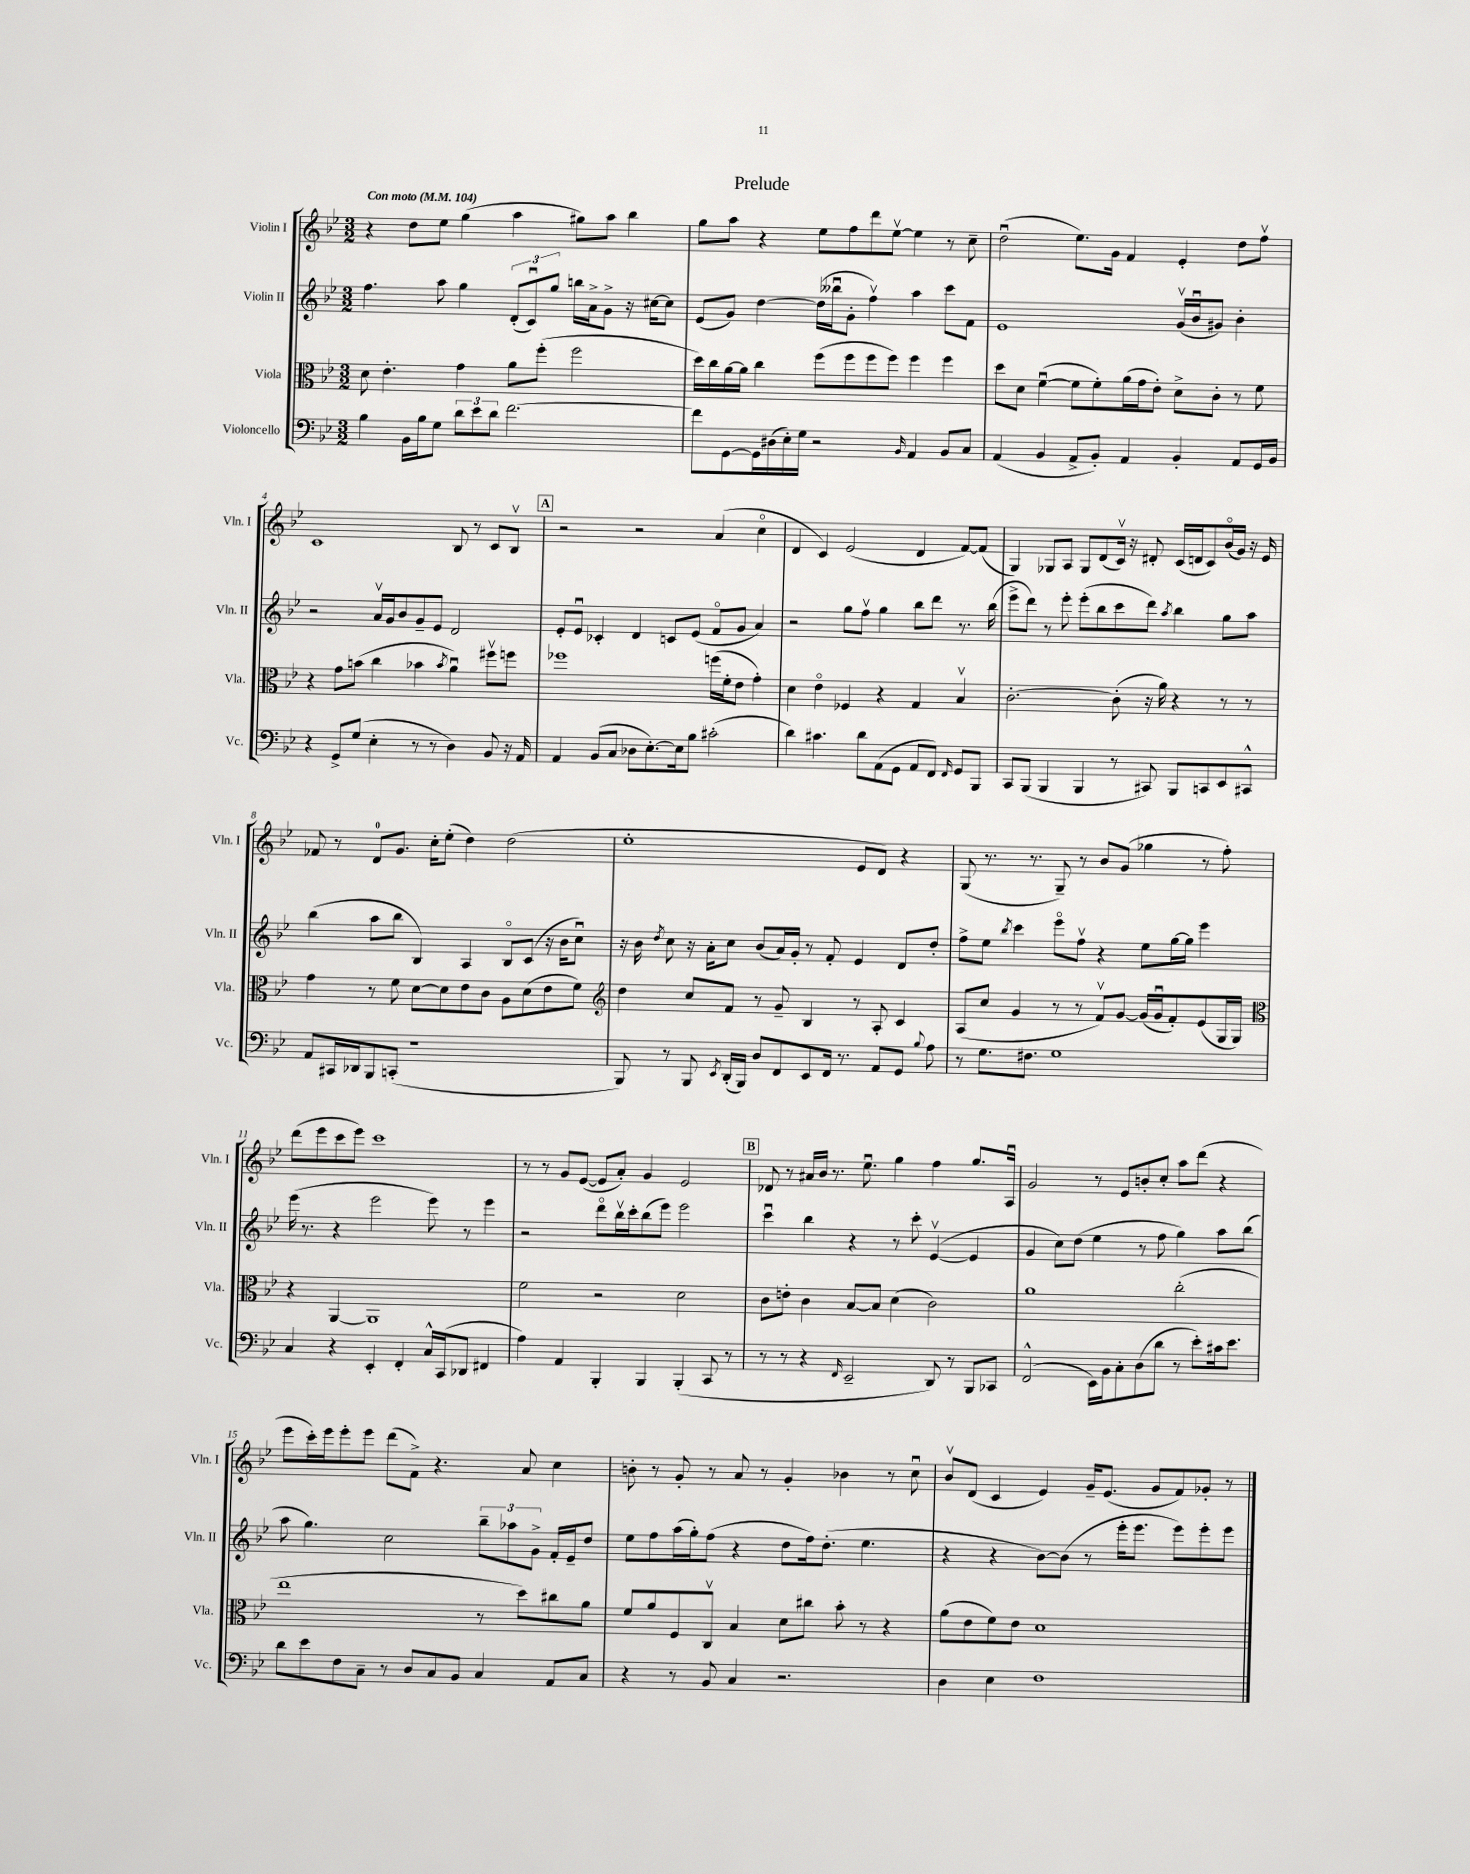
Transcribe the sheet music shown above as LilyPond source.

\header { title = "Prelude" }
<<
\new StaffGroup <<
\new Staff = "s0" \with { instrumentName = "Violin I" shortInstrumentName = "Vln. I" } {
    \clef treble \key bes \major \numericTimeSignature \time 3/2 \tempo "Con moto" 4 = 104
    \autoBeamOff r4 d''8[ ees''8] g''4( a''4 gis''8[) a''8] bes''4 |
    g''8[ a''8] r4 ees''8[ f''8 d'''8 ees''8]~\upbow ees''4 r8 c''8-- |
    d''2\downbow( ees''8.[) g'16] f'4 ees'4-. d''8[ f''8]\upbow |
    c'1 bes8 r8 c'8[ bes8]\upbow |
    \mark \markup { \box "A" } r2 r2 a'4( c''4\flageolet |
    d'4 c'4) ees'2( d'4 f'8[~) f'8]( |
    g4) ges8[ a8] ges8[ d'8( c'16]\upbow) r16 dis'8-. c'16[( d'16 c'8) bes'16\flageolet( g'16]) r16 ees'16 |
    fes'8 r8 d'8[-0 g'8.] c''16[-. ees''8]-.( d''4) d''2( |
    ees''1-. ees'8[ d'8]) r4 |
    g8( r8. r8. g8--) r8 bes'8[ g'8]( ges''4 r8 f''8-.) |
    d'''8[( ees'''8 c'''8 ees'''8]) c'''1 |
    r8 r8 g'8[ ees'8]~( ees'8[ a'8]-.) g'4 ees'2 |
    \mark \markup { \box "B" } des'8 r8 ais'16[ bes'16] r8. ees''8.\downbow g''4 f''4 g''8.[ a16]\downbow |
    g'2 r8 ees'8[ b'8-. c''8]-. a''8[ d'''8]( r4 |
    ees'''8[ c'''16-.) ees'''16 ees'''8-. ees'''8] d'''8[( f'8]->) r4. a'8 c''4 |
    b'8-. r8 g'8-. r8 a'8 r8 g'4-. bes'4 r8 c''8\downbow |
    bes'8[\upbow d'8]( c'4 ees'4) g'16[-- ees'8.]( g'8[ f'8) ges'8]-. r8 \bar "|." |
}
\new Staff = "s1" \with { instrumentName = "Violin II" shortInstrumentName = "Vln. II" } {
    \clef treble \key bes \major \numericTimeSignature \time 3/2
    \autoBeamOff f''4. a''8 g''4 \tuplet 3/2 { d'8[-.( c'8\downbow) g''8] } b''16[ a'16-> g'8]-> r16 cis''16[~ cis''8] |
    ees'8[( g'8]) d''4~ d''16[( beses''16\downbow g'8]-. f''4\upbow) a''4 c'''8[ f'8] |
    ees'1 g'16[\upbow( bes'16\downbow gis'8]) bes'4-. |
    r2 a'16[\upbow g'16 bes'8 g'8-- ees'8] d'2 |
    \mark \markup { \box "A" } ees'8[-. ees'8]\downbow ces'4-. d'4 c'8[ ees'8]( f'8[\flageolet g'8] a'4) |
    r2 g''8[ f''8]\upbow g''4 bes''8[ d'''8] r8. bes''16( |
    ees'''8[-> d'''8]) r8 ees'''8-. ees'''8[-.( bes''8 c'''8 d'''8]) \acciaccatura { a''8 } bes''4 g''8[ a''8] |
    bes''4( a''8[ bes''8] bes4) a4 bes8[\flageolet c'8]( r16 bes'16[ c''8]\downbow) |
    r16 bes'16 \acciaccatura { d''8 } c''8 r16 a'16[-. c''8] bes'8[( a'16) g'16]-. r8 f'8-. ees'4 d'8[ d''8]-. |
    f''8[-> ees''8] \acciaccatura { bes''8 } c'''4 ees'''8[\flageolet f''8]\upbow r4 ees''8[ g''16~ g''16] ees'''4 |
    ees'''16( r8. r4 ees'''2 ees'''8) r8 ees'''4 |
    r2 d'''8[\flageolet bes''16\upbow c'''16-. bes''8( ees'''8]) ees'''2 |
    \mark \markup { \box "B" } c'''4\downbow bes''4 r4 r8 c'''8-. ees'4~\upbow( ees'4 |
    g'4 c''8[) d''8]( ees''4 r8 f''8 g''4) a''8[ bes''8]( |
    a''8 g''4.) c''2 \tuplet 3/2 { bes''8[-- aes''8 g'8]-> } f'16[-. ees'16-- d''8] |
    ees''8[ f''8 a''16( g''16-.) f''8]( r4 d''8[ f''16) d''8.]-.( ees''4. |
    r4 r4 bes'8[~) bes'8]( r8 ees'''16[-. ees'''8.] ees'''8[) ees'''8-. ees'''8] \bar "|." |
}
\new Staff = "s2" \with { instrumentName = "Viola" shortInstrumentName = "Vla." } {
    \clef alto \key bes \major \numericTimeSignature \time 3/2
    \autoBeamOff d'8 ees'4.-. g'4 a'8[ f''8]-.( f''2 |
    d''16[) c''16 a'16~ a'16] c''4 f''8[( f''8 f''8 f''8]) f''4 f''4 |
    d''8[ d'8] f'4~\downbow( f'8[ f'8-.) a'16( g'16 ees'8]-.) d'8[-> c'8]-. r8 f'8 |
    r4 g'8[ b'8]( c''4 bes'4 \acciaccatura { bes'8 } a'4\downbow) fis''8[\upbow f''8] |
    \mark \markup { \box "A" } fes''1 f''16[( f'16-. ees'8] g'4-.) |
    d'4 ees'4\flageolet fes4 r4 g4 bes4\upbow |
    c'2.~-. c'8-.( r16 a'16) r4 r8 r8 |
    g'4 r8 f'8 d'8[~ d'8 ees'8 c'8] a8[ d'8( ees'8 f'8]) |
    \clef treble d''4 c''8[ f'8] r8 g'8-- bes4 r8 a8-. c'4 |
    a8[( c''8] g'4 r8 r8 f'8[\upbow) g'8]~ g'16[( g'16\downbow f'8-.) ees'8( g16 g16]) |
    \clef alto r4 a,4~ a,1 |
    f'2 r2 d'2 |
    \mark \markup { \box "B" } c'8[ e'8]-. c'4 bes8[~ bes8] d'4( c'2) |
    a'1 c''2-.( |
    ees''1 r8 d''8[) cis''8 a'8] |
    f'8[ a'8 f8 c8]\upbow bes4 d'8[ cis''8] bes'8-. r8 r4 |
    a'8[( ees'8 f'8) ees'8] d'1 \bar "|." |
}
\new Staff = "s3" \with { instrumentName = "Violoncello" shortInstrumentName = "Vc." } {
    \clef bass \key bes \major \numericTimeSignature \time 3/2
    \autoBeamOff bes4 bes,16[ bes16 g8] \tuplet 3/2 { d'8[ ees'8 d'8] } f'2.~ |
    f'8[ g,8~ g,16 dis16( ees16-.) g16] r2 \grace { bes,16 } a,4 bes,8[ c8] |
    a,4( bes,4 a,8[-> bes,8]-.) a,4 bes,4-. a,8[ g,16 bes,16] |
    r4 g,8[-> g8]( ees4-. r8 r8 d4) bes,8 r16 a,16 |
    \mark \markup { \box "A" } a,4 bes,8[( c8] des8[ ees8.~-.) ees16 bes8] cis'2-.( |
    d'4) cis'4. d'8[ a,8( g,8] a,8[ f,8]) \grace { f,16 } g,8[ bes,,8] |
    c,8[ bes,,8]( bes,,4 bes,,4 r8 cis,8) bes,,8[ c,8 ees,8 cis,8]-^ |
    a,8[ cis,16 des,16 bes,,8 c,8]-.( r1 |
    bes,,8) r8 bes,,8 \acciaccatura { ees,8 } d,16[-.( bes,,16]) d8[ f,8 ees,8 f,16] r8. a,8[ g,8] \appoggiatura { bes8 } a8 |
    r8 g8.[ fis8.] g1 |
    c4 r4 ees,4-. f,4-. c16[-^ c,16( des,8] fis,4 |
    a4) a,4 bes,,4-. bes,,4 bes,,4-.( c,8 r8 |
    \mark \markup { \box "B" } r8 r8 r4 \grace { f,16 } ees,2-- d,8) r8 bes,,8[ ces,8] |
    f,2-^( ees,16[) bes,16 c8-. d8( d'8] r8 ees'8[-.) cis'16 ees'8.] |
    d'8[ ees'8 f8 c8]-- r8 d8[ c8 bes,8] c4 a,8[ c8] |
    r4 r8 bes,8 c4 r2. |
    d4 ees4 f1 \bar "|." |
}
>>
>>
